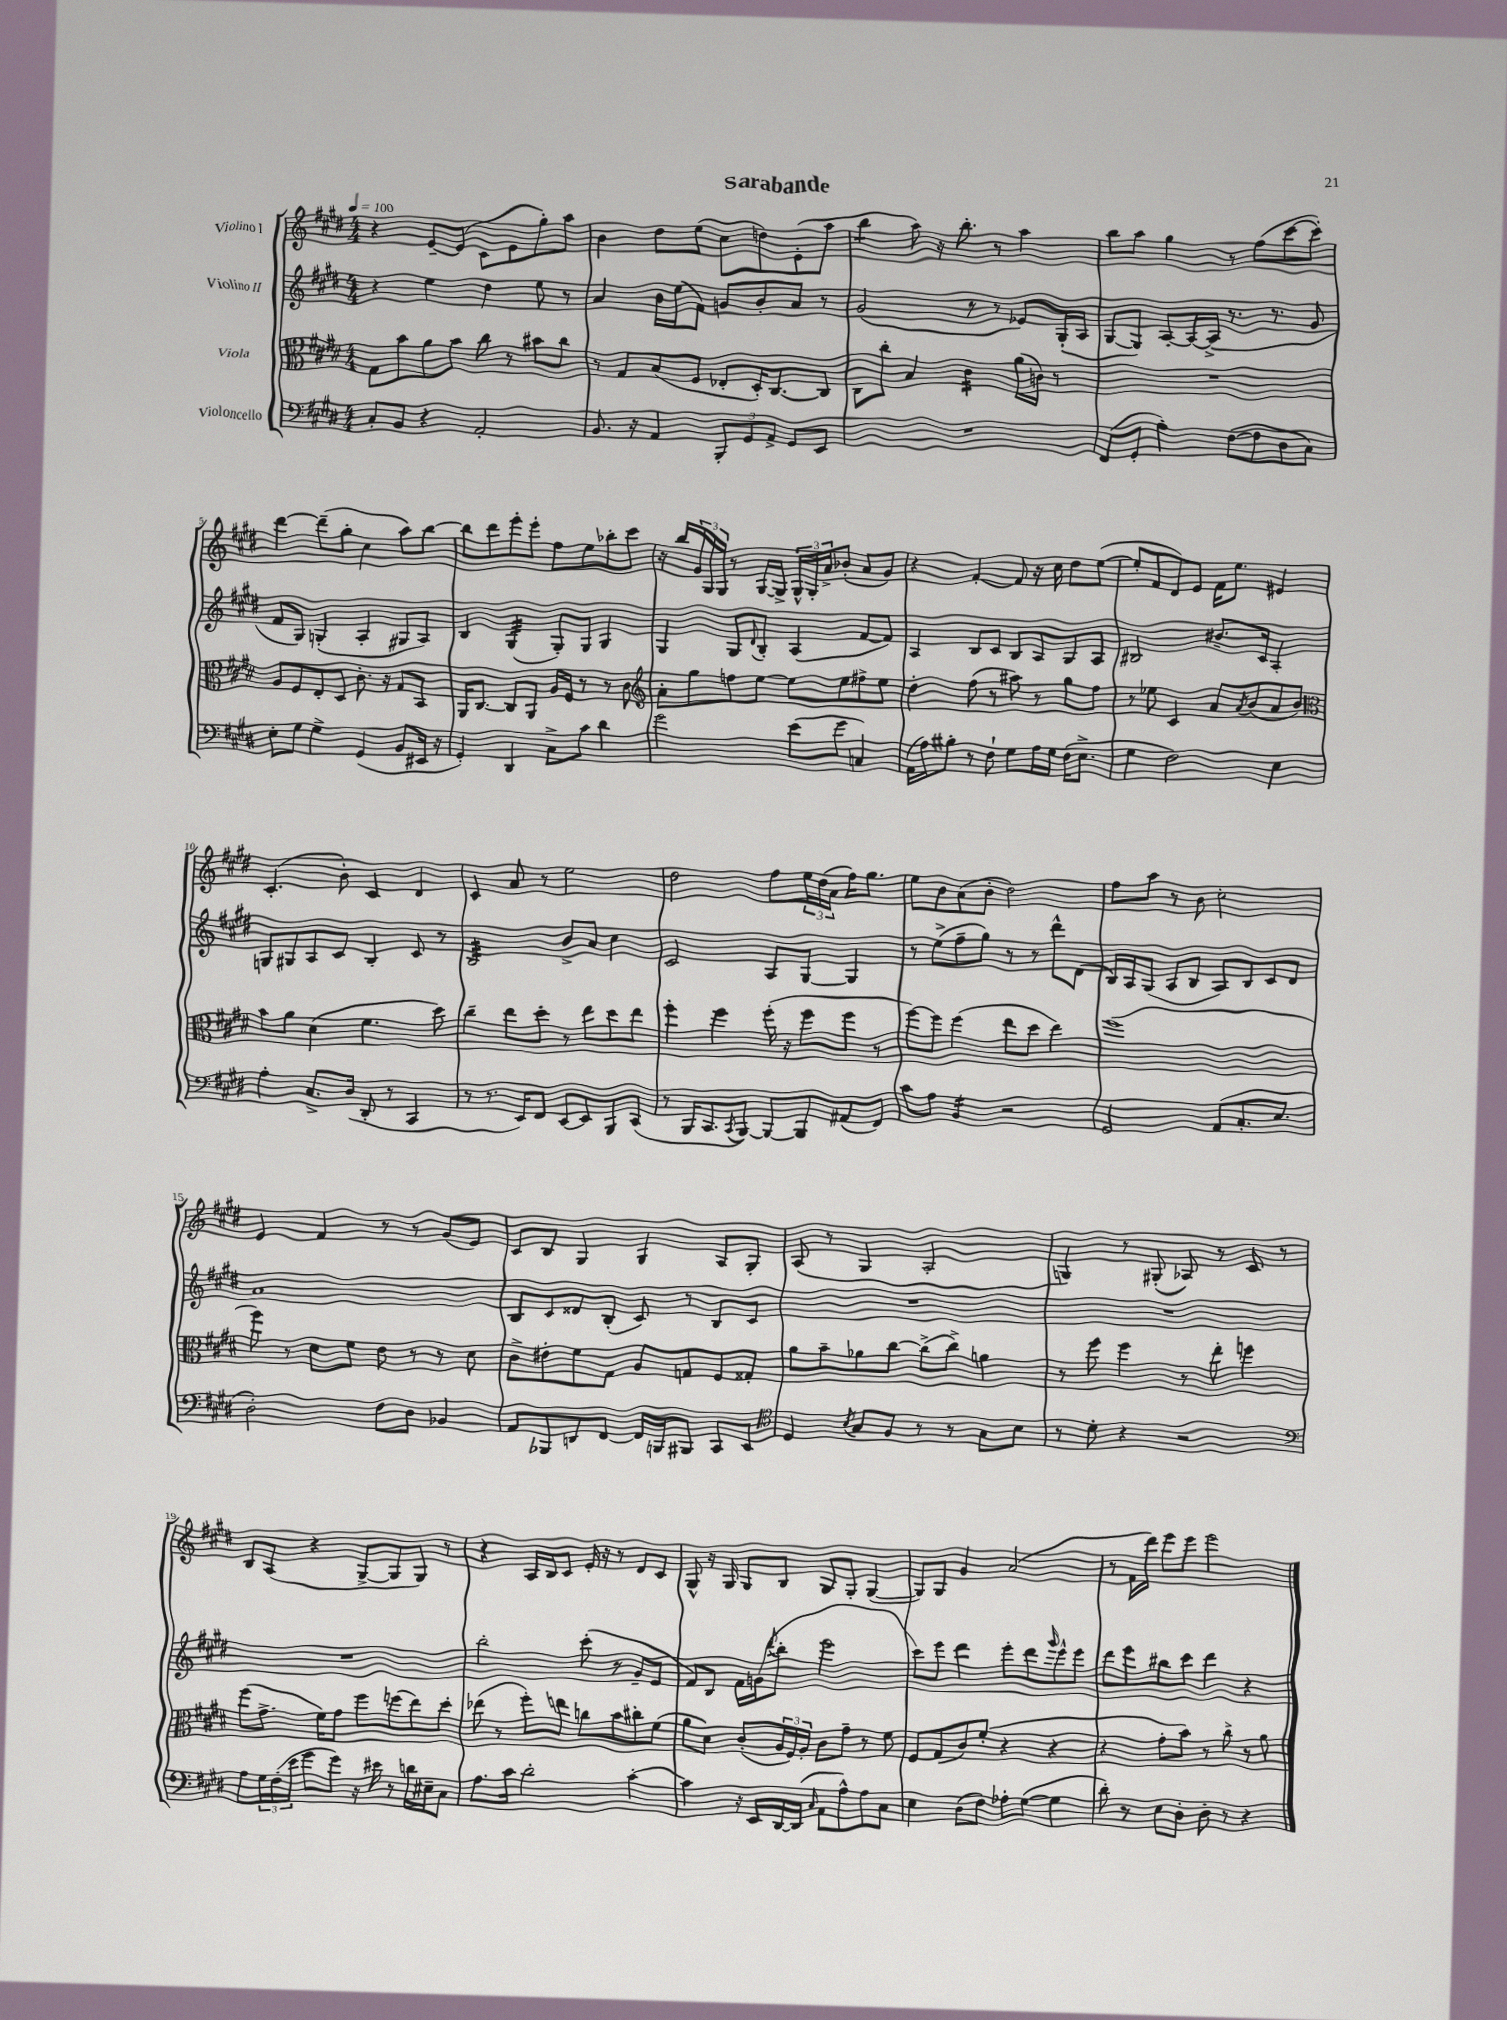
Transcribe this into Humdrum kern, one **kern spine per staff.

**kern	**kern	**kern	**kern
*staff4	*staff3	*staff2	*staff1
*clefF4	*clefC3	*clefG2	*clefG2
*k[f#c#g#d#]	*k[f#c#g#d#]	*k[f#c#g#d#]	*k[f#c#g#d#]
*M4/4	*M4/4	*M4/4	*M4/4
*MM100	*MM100	*MM100	*MM100
8C#'	8G#	4r	4r
8BB	8b	.	.
4r	8a	4ee	[8e~
.	8b	.	(8e]
2AA'	8cc#	4dd#	8c#
.	8r	.	8e
.	8b#	8ee	8gg#')
.	8cc#	8r	8aa
=	=	=	=
8.BB	8r	4a	4b
.	8G#	.	.
16r	.	.	.
4AA	(8B	16b	8dd#
.	.	(16ee	.
.	8F#	8f#)	(8ee
12BBB'	8E-'	8g	8cc#
12GG#	.	.	.
.	16D#')	8b'	8dd)
12AA^	.	.	.
.	[8.C#	.	.
8GG#	.	8a	(8e'
8EE	8C#]	8r	8aa
=	=	=	=
1r	8C#	(2g#	4bb
.	8cc#'	.	.
.	4B	.	8aa)
.	.	.	16r
.	.	.	8.bb'
.	4c#	8r	.
.	.	8r	8r
.	(16a	8e-)	4aa
.	16c)	.	.
.	8r	(16G#'	.
.	.	16A	.
=	=	=	=
(8FF#	1r	[8G#	8bb
8GG#'	.	8G#])	8aa
4A')	.	[8A'	4gg#
.	.	16A_	.
.	.	(16A^]	.
([8F#	.	8.r	8r
8F#]	.	.	(8ff#
.	.	8.r	.
8D#	.	.	[8ccc#
8C#)	.	8g#	8ccc#'])
=	=	=	=
8E'	8A	8f#	[4ddd#
8G#	8F#	8G#)	.
4G#^	8E'	(4G'	(8ddd#~]
.	8D#	.	8gg#'
(4GG#	8.c#'	4A'	4cc#
.	16r	.	.
8BB	8G#	8G#	8aa)
16EE#	8BB	8A)	[8bb
16r	.	.	.
=	=	=	=
4GG#')	16AA	4B	8bb]
.	[8.C#	.	.
.	.	.	8ddd#
4DD#	8C#]	(4G#	8eee'
.	8AA	.	8eee'
8C#^	16A	8G#')	8ff#
.	16F#	.	.
8c#	8r	8G#	8ee
4d#	8r	4G#	8bb-'
.	8c#	.	8ccc#
=	=	=	=
*	*clefG2	*	*
2g#	8a'	4G#	16r
.	.	.	16bb
.	8gg#	.	24g#
.	.	.	24G#
.	.	.	24G#
.	8ff	8G#	8r
.	.	8qqd#	.
.	[8ee	8B'	[16G#
.	.	.	16G#^]
(8e	8ee]	(4A	24G#^^
.	.	.	24G#'
.	.	.	24a^
8g#	8ee	.	(8b-'
4C)	8ff#^	[8f#	8a
.	8ee	8f#])	8g#)
=	=	=	=
(16AA	4dd#'	4A	4r
16A)	.	.	.
8B#'	.	.	.
8r	(8ff#	8B	[4f#'
8F#`	8r	8c#	.
8G#	8aa#)	8B	8f#]
16A	8r	8A	16r
16G#	.	.	16cc#
(16F#	8gg#	8G#	8dd#
8.E^	.	.	.
.	8ff#	8A	([8ee
=	=	=	=
4G#	8r	2B#	8ee']
.	8ee-	.	8f#
2F#)	4c#	.	8d#)
.	.	.	8e
.	8a	8.b#~	16f#
.	.	.	8.ee
.	8qa	.	.
.	(8b	.	.
.	.	16c#	.
4E	8a	4A'	4e#
.	8b)	.	.
=	=	=	=
*	*clefC3	*	*
4A'	8b	8G	(4.c#'
.	8a	8G#	.
8.C#^	(4d#	8A	.
.	.	8c#	8b')
(16D#	.	.	.
8DD#'	4.f#	4B'	4c#
8r	.	.	.
4CC#	.	8c#	4d#
.	8dd#)	8r	.
=	=	=	=
8r	4cc#~	2B	4c#
8.r	.	.	.
.	8ee	.	8a
16EE)	.	.	.
8FF#	8dd#'	.	8r
[8EE	8r	8b^	2ee
8EE]	8ee	8a	.
8BBB	8dd#	4cc#	.
(8CC#	8ee	.	.
=	=	=	=
8r	4ff#'	2c#	2dd#
16BBB	.	.	.
8.CC#	.	.	.
.	4ff#	.	.
8qCC#	.	.	.
[8BBB)	.	.	.
8BBB_	(16ff#'	8A	8ff#
.	16r	.	.
8BBB]	8ff#	[8G#	24ee
.	.	.	(24dd#
.	.	.	24a
(8AA#	8ff#	4G#]	16ff#)
.	.	.	8.gg#
8FF#)	8r	.	.
=	=	=	=
8c#	[8ff#)	8r	8ee
8A	8ff#]	(8ee^	8b
4BB	(4ff#	8ff#~	(8a
.	.	8gg#)	8b'
2r	8ee	8r	2dd#)
.	8dd#	8r	.
.	4ee)	8ddd#^^	.
.	.	(8d#	.
=	=	=	=
2GG#	(1ff#	16B)	8ff#
.	.	16A	.
.	.	(8G#	8aa
.	.	8A	8r
.	.	8B	8b
(8AA	.	8A)	2cc#'
8.C#'	.	8B	.
.	.	8c#	.
8.E	.	.	.
.	.	8d#	.
=	=	=	=
2D#')	8ff#)	1a	4e
.	8r	.	.
.	8d#	.	4f#
.	8f#	.	.
8F#	8e	.	8r
8D#	8r	.	8r
4BB-	8r	.	(8g#
.	8d#	.	8e)
=	=	=	=
8AA	8c#^	8B	8c#
8BBB-	8e#'	8c#	8B
8DD	8f#	8d##	4G#
[8FF#	8G#	(8B'	.
16FF#]	8A	8c#)	4G#
16BBB	.	.	.
8BBB#	8G	8r	.
8CC#	8F#	8B	8A
8EE	8G##'	8c#	8G#'
=	=	=	=
*clefC4	*	*	*
4D#	8a	1r	(8A
.	8b~	.	8r
8qB	.	.	.
8G#	8a-	.	4G#
8F#	[8cc#	.	.
8r	(8cc#^]	.	2A'
8r	8cc#^)	.	.
8G#	4a	.	.
8B	.	.	.
=	=	=	=
8r	8r	1r	4G)
8d#'	8ff#	.	.
4r	4ff#	.	8r
.	.	.	(8G#'
2r	8r	.	8A-)
.	8ee'	.	8r
.	4ff	.	8c#
.	.	.	8r
=	=	=	=
*clefF4	*	*	*
8A	(8ff#	1r	8B
24G#	8.g#^	.	(8A
(24F#'	.	.	.
24e	.	.	.
8g#	.	.	4r
.	16f#)	.	.
8g#)	8g#	.	.
16r	8ff#	.	[8G#^
16e#	.	.	.
8r	(8ff	.	8G#]
16d	8ee)	.	8G#)
16E#~	.	.	.
8C#	8dd#'	.	8r
=	=	=	=
8.A	(8ee-	2bb'	4r
.	8r	.	.
16c#	.	.	.
2d#'	8ff#')	.	16A
.	.	.	16B
.	8ee	.	8c#
.	8cc	(8ccc#'	16e'
.	.	.	16r
.	8b	8r	8r
[4c#'	8cc#'	8g#~	8d#
.	(8f#	8e	8c#
=	=	=	=
4c#]	8a	8f#)	8G#^^
.	8d#)	8B	16r
.	.	.	16G#
16r	(8c#'	16f#	8G#
16EE	.	(16g	.
.	.	8qddd#	.
[16DD#	24A	8bb'	8B
.	24F#)	.	.
(16DD#]	.	.	.
.	24A'	.	.
16qqC#	.	.	.
8AA	8c#	2eee	8G#
8A^^)	8g#~	.	8G#'
8A	8r	.	([4G#
8C#	8f#	.	.
=	=	=	=
4E	8F#	8ccc#)	8G#])
.	(8G#	8eee	8G#
(8D#	8c#)	4ddd#	4g#
8F#)	(8f#'	.	.
8A-'	4r	8eee'	(2a
([8G#	.	8ddd#	.
.	.	16qqggg#	.
4G#]	4r	8eee^^	.
.	.	8eee	.
=	=	=	=
8d#')	4r	8ddd#	8r
8r	.	8eee	16f#
.	.	.	16ddd#)
8E	8g#'	8bb#	8eee
8D#'	8b)	8ccc#	8eee
8D#'	8r	4ddd#	2eee
8r	8cc#^	.	.
4r	8r	4r	.
.	8a	.	.
==	==	==	==
*-	*-	*-	*-
